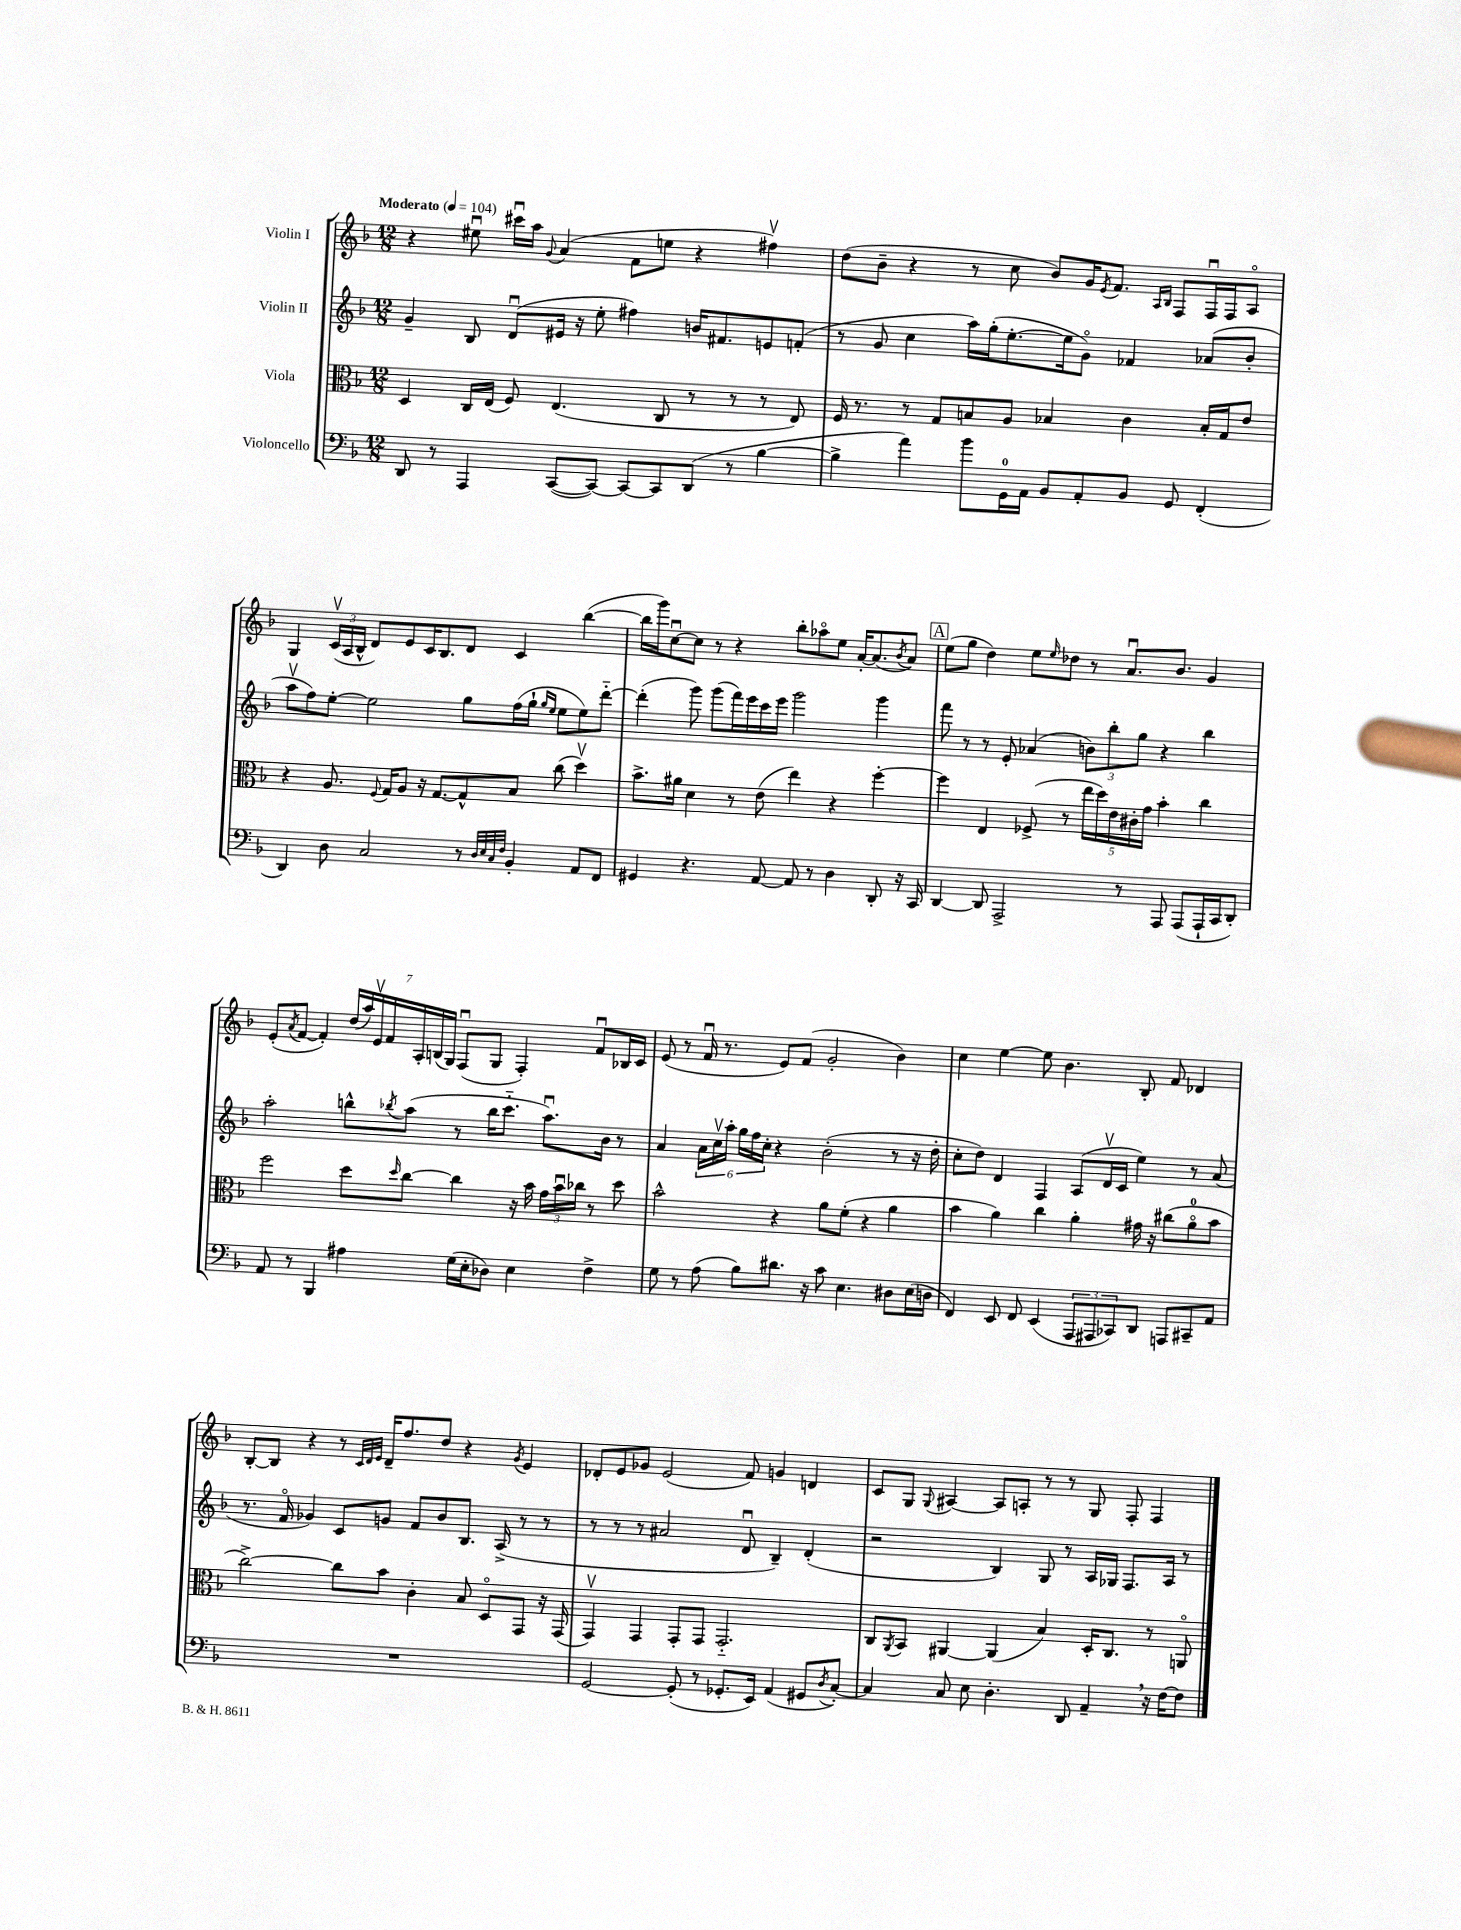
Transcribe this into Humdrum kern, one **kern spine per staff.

**kern	**kern	**kern	**kern
*staff4	*staff3	*staff2	*staff1
*clefF4	*clefC3	*clefG2	*clefG2
*k[b-]	*k[b-]	*k[b-]	*k[b-]
*M12/8	*M12/8	*M12/8	*M12/8
*MM104	*MM104	*MM104	*MM104
8DD/	4D/	4g~/	4r
8r	.	.	.
4AAA/	16C/LL	8B-/	8ee#u\
.	(16E/JJ	.	.
.	8F/)	(8du/L	16ccc#u\LL
.	.	.	16aa\JJ
.	.	.	8qqg/
([8CC/L	(4.E/	16e#/Jk	(4a/
.	.	16r	.
8CC/_J)	.	8ee'\	.
8CC/_L	.	4ff#\)	8f\L
8CC/]	8C/	.	8ee\J
(8DD/J	8r	16b/LK	4r
.	.	8.f#/	.
8r	8r	.	.
[4B-\	8r	8e/	4ff#v\)
.	8E/)	(8f'/J	.
=	=	=	=
4B-^\]	16F/	8r	(8dd\L
.	8.r	.	.
.	.	8g/	8b-~\J
4a\)	8r	4cc\	4r
.	8G/L	.	.
8b-\L	8B/	16aa\LL)	8r
.	.	(16gg'\J	.
16GG\L	8A/J	[8.ee'\	8cc\
16AA\JJ	.	.	.
8BB-/L	4B-/	.	8b-/L)
.	.	16ee\]k	.
8AA'/	.	8go\J)	16g/K
.	.	.	8qe/
.	.	.	8.f/J
8BB-/J	4c\	4f-/	.
.	.	.	16qqA/LL
.	.	.	16qqB-/JJ
8GG/	.	.	8F/L
(4FF'/	16B-'/LL	(8a-/L	16Fu/L
.	16G/J	.	16F/J
.	8e/J	8b-'/J	8Ao/J
=	=	=	=
4DD/)	4r	8aav\L	4G/
.	.	8ff\)	.
8D\	8.A/	[8ee'\J	(24cv/LL
.	.	.	24A/
.	.	.	24B-^^/JJ
2C/	.	2ee\]	8d/L)
.	8qqF/	.	.
.	16G/LK	.	.
.	8A/J	.	8e/
.	16r	.	16c/K
.	[8.G/L	.	8.B-/
8r	8G^^/]	8gg\L	8d/J
32qqD/LLL	.	.	.
32qqE/	.	.	.
32qqC/	.	.	.
32qqF/JJJ	.	.	.
4BB-'/	8B-/J	(16ff\L	4c/
.	.	16gg`\JJ	.
.	.	16qqgg/LL	.
.	.	16qqee/JJ	.
.	(8cc\	8ee\L	.
8AA/L	4ddv\)	8ee\)	([4bb-\
8FF/J	.	[8ddd'~\J	.
=	=	=	=
4GG#/	8.b-^\L	(4ddd'\]	16bb-\]LL
.	.	.	16ggg\J)
.	.	.	[8ccu\
.	16a#\Jk	.	.
4.r	4d\	8ggg\)	8cc\]J
.	.	(8ggg\L	8r
.	8r	16fff\L)	4r
.	.	16eee\	.
[8AA/	(8e\	16ccc\	.
.	.	16eee\JJ	.
8AA/]	4ee\)	2ggg\	8bb-'\L
8r	.	.	8aa-o\
4D\	4r	.	8ee\J
.	.	.	[16a'/LK
.	.	.	(8.a/]
8DD'/	[4ff'\	4ggg\	.
.	.	.	8qb-/
16r	.	.	8a/J)
16CC/	.	.	.
=	=	=	=
[4DD/	4ff\]	8fff\	(8ee\L
.	.	8r	8gg\J
8DD/]	4E/	8r	4dd\)
2AAA^/	.	8e'/	.
.	(8F-^/	(4a-/	8ee\L
.	.	.	16qqee/
.	8r	.	8dd-\J
.	20ee\LL	12b\L)	8r
.	20dd\)	.	.
.	.	12bb-'\	.
.	20e\	.	.
8r	.	.	8.au/L
.	20c#'\	.	.
.	.	12gg\J	.
.	20g\JJ	.	.
8AAA/	4b-'\	4r	.
.	.	.	8.b-/J
(8AAA/L	.	.	.
16AAA`/L	4cc\	4bb-\	4g/
16CC/J	.	.	.
8DD'/J)	.	.	.
=	=	=	=
8AA/	2ff\	2aa'\	(8e'/L
.	.	.	8qa/
8r	.	.	[8f/J
4BBB-/	.	.	4f'/])
4A#\	8dd\L	8bb^^\L	(28dd/LL
.	.	.	28aa/)
.	.	.	28ev/
.	.	.	28f/
.	16qqdd/	8qbb-/	.
.	[8cc\J	(8aa\J	.
.	.	.	28A'/
.	.	.	(28B/
.	.	.	28G/JJ)
(16G\LL	4cc\]	8r	(8Fu/L
16E'\J	.	.	.
8D-\J)	.	16bb-\LK	8G/J
.	.	8.ccc'~\J	.
4E\	16r	.	4F'/)
.	16b-\	.	.
.	24g\LL	8.aau\L)	.
.	24b-u\	.	.
.	24cc-\JJ	.	.
4F^\	8r	.	8fu/L
.	.	16b-\Jk	.
.	8dd\	8r	16B-/L
.	.	.	16c/JJ
=	=	=	=
8G\	2b-^^\	4a/	(8e/
8r	.	.	8r
(8A\	.	24a\LL	16fu/
.	.	24ccv\	.
.	.	.	8.r
.	.	24aa'\JJ	.
8B-\L)	.	24gg\LL	.
.	.	24ff\	.
.	.	24cc'\JJ	.
8.d#\J	4r	4r	8e/L)
.	.	.	(8f/J
16r	.	.	.
8c\	8a\L	(2b-'\	2g'/
4.E\	(8f'\J	.	.
.	4r	.	.
8D#\L	4a\	8r	4b-\)
(16E\L	.	16r	.
16D\JJ	.	16dd'\	.
=	=	=	=
4FF/)	4b-\	8cc'\L	4cc\
.	.	8dd\J)	.
8EE/	4a\)	4d/	[4ee\
8FF/	.	.	.
(4EE/	4cc\	4F/	8ee\]
.	.	.	4.b-\
12AAA/L	4a'\	(8A/L	.
12AAA#/	.	.	.
.	.	16dv/L	.
12CC-/)	.	.	.
.	.	16c/JJ	.
8DD/J	16g#\	4ee\)	8B-'/
.	16r	.	.
8AAA/L	(8cc#\L	.	8f/
8CC#~/	8ao\	8r	4d-/
8AA/J	8b-\J	(8a/	.
=	=	=	=
1.r	[2cc^\)	8.r	[8B-'/L
.	.	.	8B-/]J
.	.	16fo/	.
.	.	4g-/)	4r
.	8cc\]L	8c/L	8r
.	.	.	32qqc/LLL
.	.	.	32qqd/
.	.	.	32qqe/JJJ
.	8b-\J	8g/J	16d~/LK
.	.	.	8.ff/
.	4c'\	8f/L	.
.	.	8b-/	8dd/J
.	8B-/	8.B-/J	4r
.	8Do/L	.	.
.	.	(16A^/	.
.	.	.	8qg/
.	8GG/J	8r	4e/
.	16r	8r	.
.	(16GG/	.	.
=	=	=	=
[2GG/	4GGv/)	8r	8d-'/L
.	.	8r	8e/
.	4GG/	8r	8g-/J
.	.	2a#/	(2e/
(8GG'/]	8GG'/L	.	.
8r	8GG/J	.	.
8.GG-'/L	2.GG'~/	.	.
.	.	8du/	8f/)
16EE/Jk)	.	.	.
(4AA/	.	4B-~/)	4g/
8GG#/L	.	(4d'/	4d/
8qD/	.	.	.
[8C'/J)	.	.	.
=	=	=	=
4C/]	8C/L	2r	8c/L
.	8qAA/	.	.
.	8BB-/J	.	8G/J
.	.	.	8qqG/
8C/	[4AA#/	.	[4A#/
8E\	.	.	.
4.D'\	(4AA#/]	4B-/)	8A#/]L
.	.	.	8A'/J
.	4B-/)	8G/	8r
8DD/	.	8r	8r
4AA~/	16D'/LK	16A/LL	8G/
.	8.C/J	16G-/JJ	.
.	.	8.F/L	8F'/
16r	8r	.	4F/
[16F\LK	.	16A/Jk	.
8F\]J	8AAo/	8r	.
==	==	==	==
*-	*-	*-	*-
